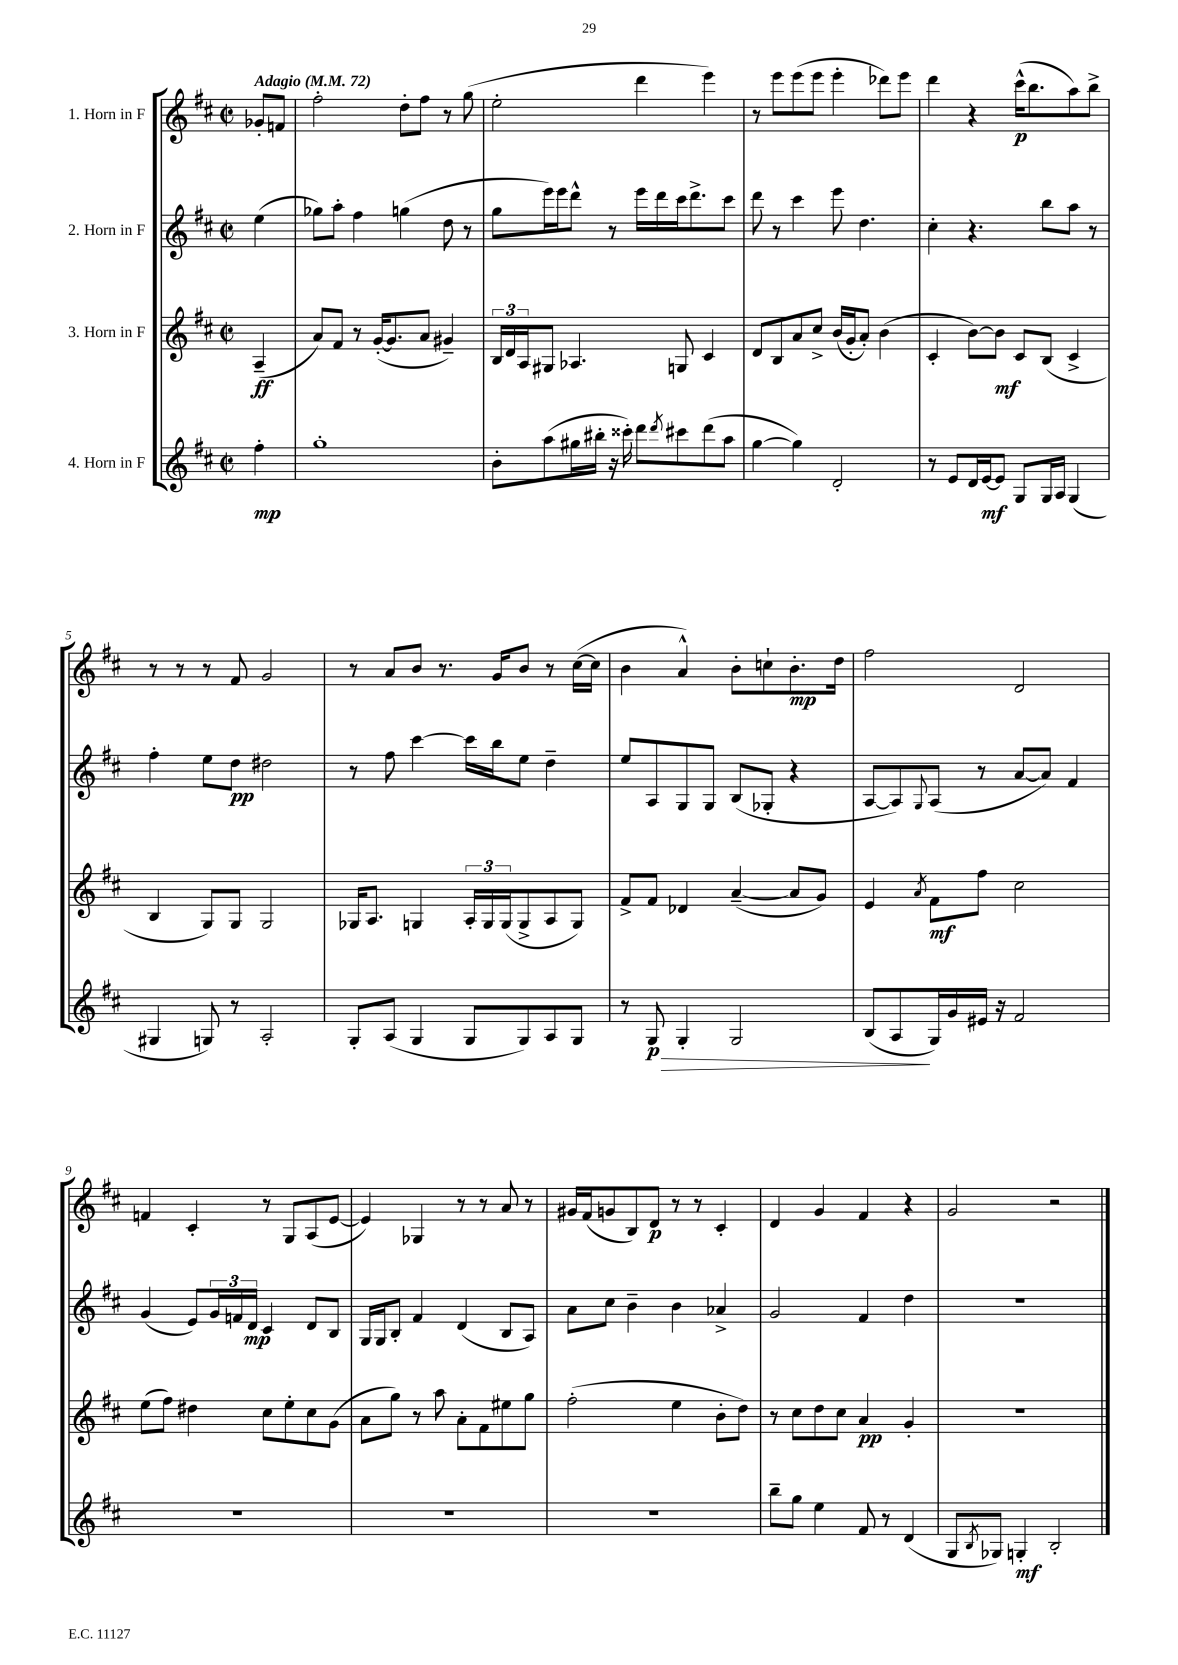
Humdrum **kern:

**kern	**kern	**kern	**kern
*staff4	*staff3	*staff2	*staff1
*clefG2	*clefG2	*clefG2	*clefG2
*k[f#c#]	*k[f#c#]	*k[f#c#]	*k[f#c#]
*M2/2	*M2/2	*M2/2	*M2/2
*met(c|)	*met(c|)	*met(c|)	*met(c|)
*MM72	*MM72	*MM72	*MM72
4ff#'	(4A~	(4ee	8g-'
.	.	.	8f
=	=	=	=
1gg'	8a)	8gg-)	2ff#'
.	8f#	8aa'	.
.	8r	4ff#	.
.	([16g'	.	.
.	8.g]	.	.
.	.	(4gg	8dd'
.	8a	.	8ff#
.	4g#~)	8dd	8r
.	.	8r	(8gg
=	=	=	=
8b'	24B	8gg	2ee'
.	24d	.	.
.	24A	.	.
(8aa	8G#	16eee)	.
.	.	16eee	.
16gg#	4.A-	8ddd^^	.
16bb#'	.	.	.
16r	.	8r	.
16ccc##')	.	.	.
8ddd	.	16eee	4ddd
.	.	16ddd	.
8qddd	.	.	.
8ccc#	8G	16ccc#	.
.	.	8.ddd^	.
(8ddd	4c#	.	4eee)
8aa	.	8ccc#	.
=	=	=	=
[4gg	8d	8ddd	8r
.	8B	8r	8eee
4gg])	8a	4ccc#	(8eee
.	8cc#^	.	8eee
2d'	(16b	8eee	4eee'
.	16g'	.	.
.	8a')	4.dd	.
.	(4b	.	8ddd-)
.	.	.	8eee
=	=	=	=
8r	4c#'	4cc#'	4ddd
8e	.	.	.
16d	[8b)	4.r	4r
[16e	.	.	.
8e]	8b]	.	.
8G	8c#	.	(16ccc#^^
.	.	.	8.bb
16G	(8B	8bb	.
16A	.	.	.
(4G	4c#^	8aa	8aa)
.	.	8r	8bb^
=	=	=	=
4G#	4B	4ff#'	8r
.	.	.	8r
8G)	8G)	8ee	8r
8r	8G	8dd	8f#
2A'	2G	2dd#	2g
=	=	=	=
8G'	16G-	8r	8r
.	8.A	.	.
(8A	.	8ff#	8a
4G	4G	[4ccc#	8b
.	.	.	8.r
8G	24A'	16ccc#]	.
.	24G	.	.
.	.	16bb	16g
.	(24G	.	.
8G)	8G^	8ee	8b
8A	8A	4dd~	8r
8G	8G)	.	([16cc#
.	.	.	16cc#]
=	=	=	=
8r	8f#^	8ee	4b
8G	8f#	8A	.
4G'	4d-	8G	4a^^)
.	.	8G	.
2G	([4a~	(8B	8b'
.	.	8G-'	8cc`
.	8a]	4r	8.b'
.	8g)	.	.
.	.	.	16dd
=	=	=	=
(8B	4e	[8A	2ff#
8A	.	8A])	.
.	8qa	8qqG	.
16G)	8f#	(8A	.
16g	.	.	.
16e#	8ff#	8r	.
16r	.	.	.
2f#	2cc#	[8a	2d
.	.	8a])	.
.	.	4f#	.
=	=	=	=
1r	(8ee	(4g	4f
.	8ff#)	.	.
.	4dd#	8e)	4c#'
.	.	24g	.
.	.	24f	.
.	.	24d	.
.	8cc#	4c#	8r
.	8ee'	.	8G
.	8cc#	8d	(8A
.	(8g	8B	[8e
=	=	=	=
1r	8a	16G	4e])
.	.	16G	.
.	8gg)	8B'	.
.	8r	4f#	4G-
.	8aa	.	.
.	8a'	(4d	8r
.	8f#	.	8r
.	8ee#	8B	8a
.	8gg	8A)	8r
=	=	=	=
1r	(2ff#'	8a	16g#
.	.	.	(16f#
.	.	8cc#	8g
.	.	4b~	8B)
.	.	.	8d
.	4ee	4b	8r
.	.	.	8r
.	8b'	4a-^	4c#'
.	8dd)	.	.
=	=	=	=
8bb~	8r	2g	4d
8gg	8cc#	.	.
4ee	8dd	.	4g
.	8cc#	.	.
8f#	4a	4f#	4f#
8r	.	.	.
(4d	4g'	4dd	4r
=	=	=	=
8G	1r	1r	2g
8qB	.	.	.
8G-)	.	.	.
4G'	.	.	.
2B'	.	.	2r
==	==	==	==
*-	*-	*-	*-
